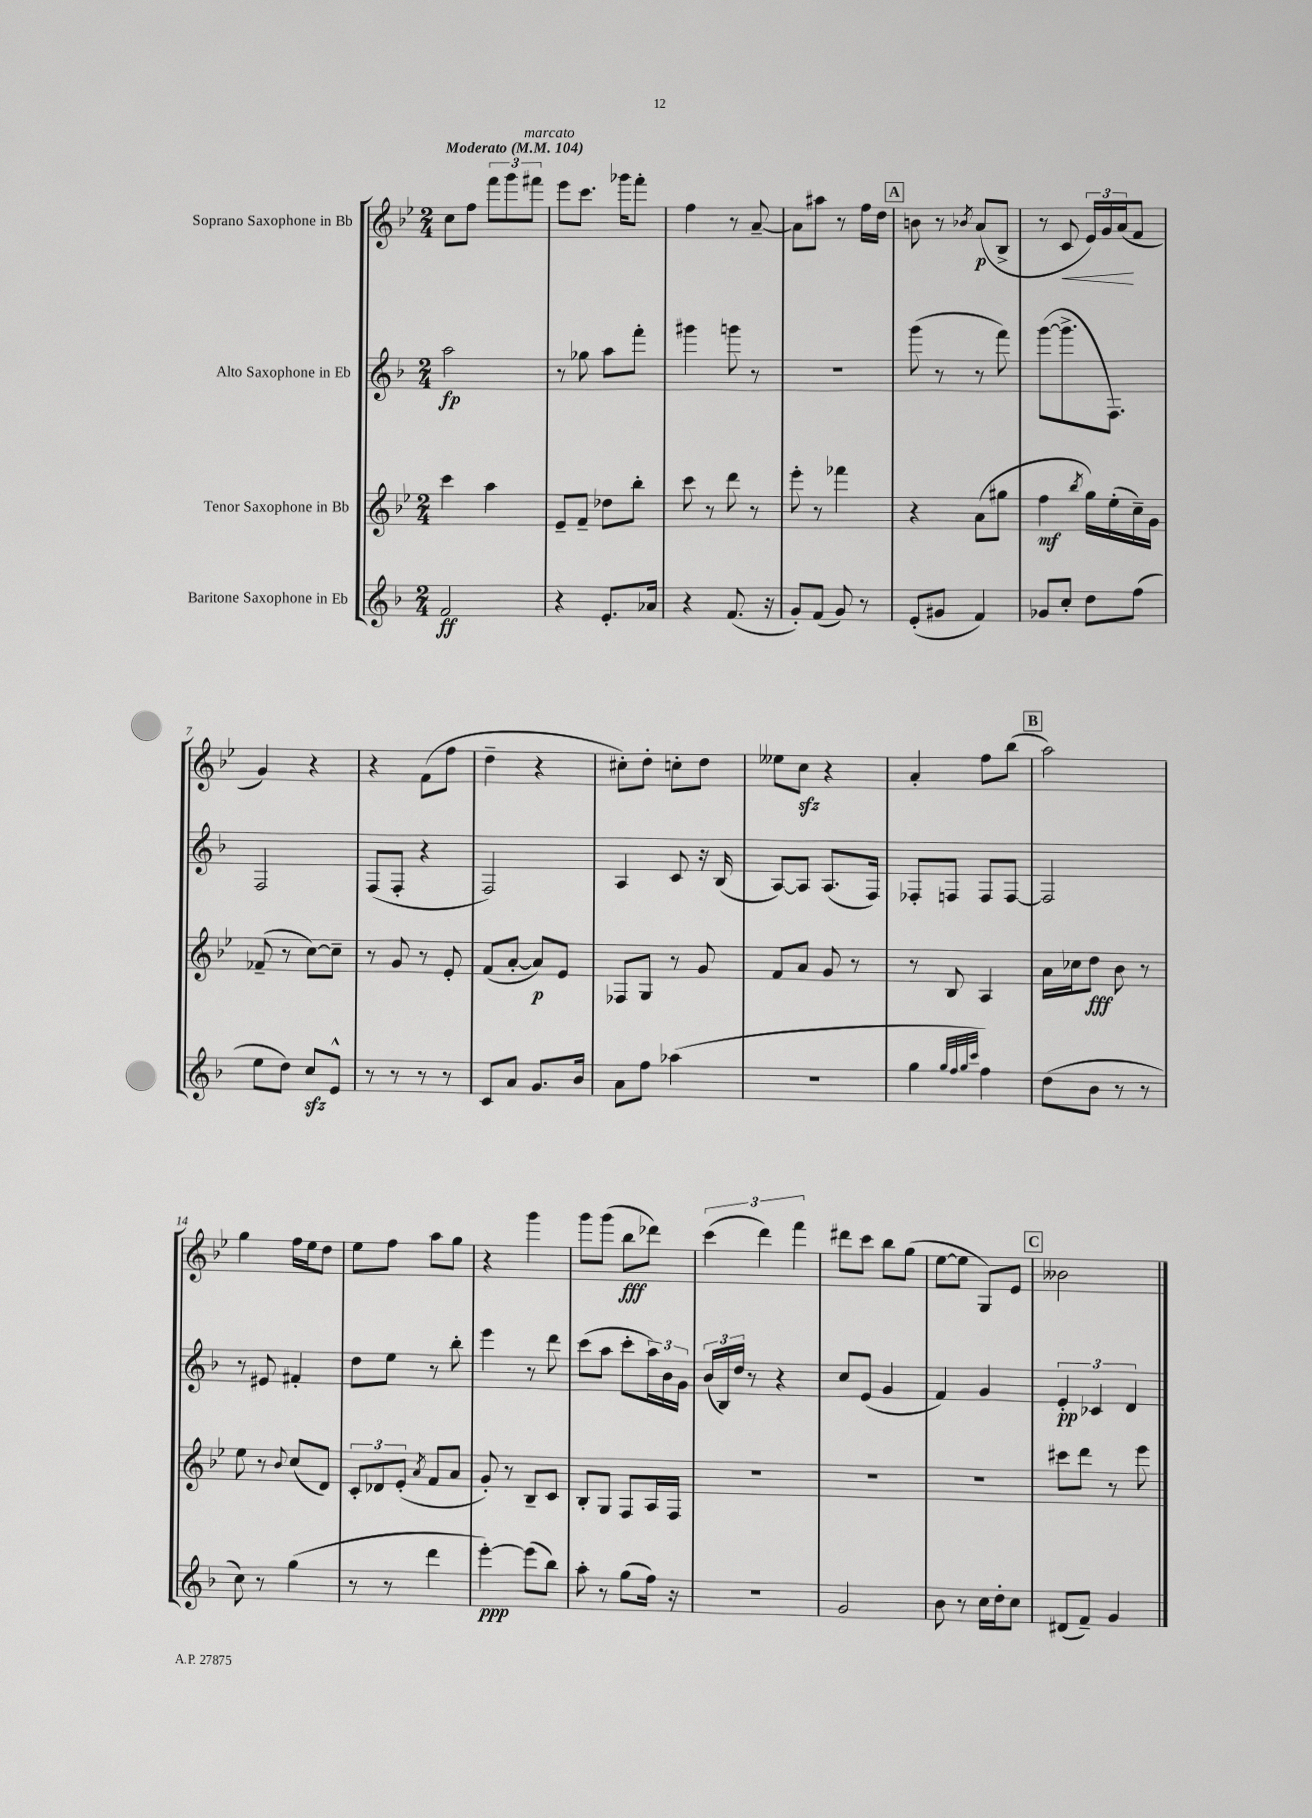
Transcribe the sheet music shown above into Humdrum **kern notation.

**kern	**dynam	**kern	**dynam	**kern	**dynam	**kern	**dynam
*part4	*part4	*part3	*part3	*part2	*part2	*part1	*part1
*staff4	*staff4	*staff3	*staff3	*staff2	*staff2	*staff1	*staff1
*I"Baritone Saxophone in Eb	*	*I"Tenor Saxophone in Bb	*	*I"Alto Saxophone in Eb	*	*I"Soprano Saxophone in Bb	*
*clefG2	*	*clefG2	*	*clefG2	*	*clefG2	*
*k[b-]	*	*k[b-e-]	*	*k[b-]	*	*k[b-e-]	*
*M2/4	*	*M2/4	*	*M2/4	*	*M2/4	*
*MM104	*	*MM104	*	*MM104	*	*MM104	*
=1	=1	=1	=1	=1	=1	=1	=1
!	!	!	!	!	!	!LO:TX:a:B:t=Moderato	!
2f/	ff	4ccc\	.	2aa\	fp	8cc\L	.
.	.	.	.	.	.	8ff\J	.
.	.	4aa\	.	.	.	12fff\L	.
.	.	.	.	.	.	12ggg\	.
!	!	!	!	!	!	!LO:TX:a:i:t=marcato	!
.	.	.	.	.	.	12fff#X\J	.
=2	=2	=2	=2	=2	=2	=2	=2
4r	.	8e-~/L	.	8r	.	8eee-\L	.
.	.	8f~/J	.	8gg-X\	.	8.ccc\J	.
8.e'/L	.	8dd-X\L	.	8aa\L	.	.	.
.	.	.	.	.	.	16ggg-X\KL	.
.	.	8bb-'\J	.	8fff'\J	.	8fff'\J	.
16a-X/Jk	.	.	.	.	.	.	.
=3	=3	=3	=3	=3	=3	=3	=3
4r	.	8ccc\	.	4ggg#X\	.	4ff\	.
.	.	8r	.	.	.	.	.
(8.f/	.	8ddd\	.	8gggn\	.	8r	.
.	.	8r	.	8r	.	[8a~/	.
16r	.	.	.	.	.	.	.
=4	=4	=4	=4	=4	=4	=4	=4
8g'/L)	.	8eee-'\	.	2r	.	8a\L]	.
(8f/J	.	8r	.	.	.	8aa#X\J	.
8g/)	.	4fff-X\	.	.	.	8r	.
8r	.	.	.	.	.	16ff\LL	.
.	.	.	.	.	.	16dd\JJ	.
!!LO:REH:place=s1:t=A
=5	=5	=5	=5	=5	=5	=5	=5
(8e'/L	.	4r	.	(8ggg\	.	8bn\	.
8g#X/J	.	.	.	8r	.	8r	.
.	.	.	.	.	.	8qb-X/	.
4f/)	.	(8a\L	.	8r	.	(8a/L	p
.	.	8gg#X\J	.	8fff\)	.	8B-^/J	.
=6	=6	=6	=6	=6	=6	=6	=6
8g-X/L	.	4ff\	mf	([8ggg\L	.	8r	.
!	!	!	!	!	!	!	!LO:HP:b
8cc'/J	.	.	.	8.ggg^\]	.	8c/	<
.	.	8qbb-/	.	.	.	.	.
8dd\L	.	16gg\LL)	.	.	.	24e-/LL)	.
.	.	.	.	.	.	24g/	.
.	.	(16ee-'\	.	8.F\J)	.	.	.
.	.	.	.	.	.	(24a/J	.
(8ff\J	.	16cc~\)	.	.	.	8f/J	[
.	.	16g\JJ	.	.	.	.	.
!!LO:LB:g=z
=7	=7	=7	=7	=7	=7	=7	=7
8ee\L	.	(8f-X~/	.	2F/	.	4g/)	.
8dd\J)	.	8r	.	.	.	.	.
8cczz/L	.	[8cc\L)	.	.	.	4r	.
8e^^/J	.	8cc~\J]	.	.	.	.	.
=8	=8	=8	=8	=8	=8	=8	=8
8r	.	8r	.	(8F/L	.	4r	.
8r	.	8g/	.	8F'/J	.	.	.
8r	.	8r	.	4r	.	(8f\L	.
8r	.	8e-'/	.	.	.	8ff\J	.
=9	=9	=9	=9	=9	=9	=9	=9
8c/L	.	(8f/L	.	2F/)	.	4dd~\	.
8a/J	.	[8a'/J	.	.	.	.	.
8.g/L	.	8a/L])	p	.	.	4r	.
.	.	8e-/J	.	.	.	.	.
16b-/Jk	.	.	.	.	.	.	.
=10	=10	=10	=10	=10	=10	=10	=10
8a\L	.	8F-X/L	.	4A/	.	8cc#X'\L)	.
8ff\J	.	8G/J	.	.	.	8dd'\J	.
(4aa-X\	.	8r	.	8c/	.	8ccn'\L	.
.	.	8g/	.	16r	.	8dd\J	.
.	.	.	.	(16B-/	.	.	.
=11	=11	=11	=11	=11	=11	=11	=11
2r	.	8f/L	.	[8A/L)	.	8ee--X\L	.
.	.	8a/J	.	8A/J]	.	8cczz\J	.
.	.	8g/	.	(8.A/L	.	4r	.
.	.	8r	.	.	.	.	.
.	.	.	.	16F/Jk)	.	.	.
=12	=12	=12	=12	=12	=12	=12	=12
4gg\	.	8r	.	8F-X'/L	.	4a'/	.
.	.	8B-/	.	8Fn/J	.	.	.
32qqgg/LLL	.	.	.	.	.	.	.
32qqff/	.	.	.	.	.	.	.
32qqgg/	.	.	.	.	.	.	.
32qqccc/JJJ	.	.	.	.	.	.	.
4ff\)	.	4A/	.	8F/L	.	8ff\L	.
.	.	.	.	[8F/J	.	(8bb-\J	.
!!LO:REH:place=s1:t=B
=13	=13	=13	=13	=13	=13	=13	=13
(8dd\L	.	16a\LL	.	2F/]	.	2aa\)	.
.	.	16cc-X\J	.	.	.	.	.
8b-\J	.	8dd\J	fff	.	.	.	.
8r	.	8b-\	.	.	.	.	.
8r	.	8r	.	.	.	.	.
!!LO:LB:g=z
=14	=14	=14	=14	=14	=14	=14	=14
8cc\)	.	8ee-\	.	8r	.	4gg\	.
8r	.	8r	.	8e#X/	.	.	.
.	.	8qqb-/	.	.	.	.	.
(4gg\	.	(8cc/L	.	4f#X'/	.	16ff\LL	.
.	.	.	.	.	.	16ee-\J	.
.	.	8d/J)	.	.	.	8dd\J	.
=15	=15	=15	=15	=15	=15	=15	=15
8r	.	12c'/L	.	8dd\L	.	8ee-\L	.
.	.	12d-X/	.	.	.	.	.
8r	.	.	.	8ee\J	.	8ff\J	.
.	.	(12e-'/J	.	.	.	.	.
.	.	8qa/	.	.	.	.	.
4ddd\	.	8f/L	.	8r	.	8aa\L	.
.	.	8a/J	.	8bb-'\	.	8gg\J	.
=16	=16	=16	=16	=16	=16	=16	=16
[4eee'\)	ppp	8g'/)	.	4eee\	.	4r	.
.	.	8r	.	.	.	.	.
(8eee\L]	.	8B-~/L	.	8r	.	4ggg\	.
8bb-\J)	.	8c/J	.	8ddd\	.	.	.
=17	=17	=17	=17	=17	=17	=17	=17
8aa'\	.	8B-'/L	.	(8ccc\L	.	8ggg\L	.
8r	.	8G/J	.	8aa\J	.	(8ggg\J	.
(8gg\L	.	8F/L	.	8ccc'\L	.	8bb-\L	fff
16ff\Jk)	.	16A/L	.	24aa\L)	.	8ddd-X\J)	.
.	.	.	.	24b-\	.	.	.
16r	.	16F/JJ	.	.	.	.	.
.	.	.	.	24g\JJ	.	.	.
=18	=18	=18	=18	=18	=18	=18	=18
2r	.	2r	.	(24b-/LL	.	(6ccc\	.
.	.	.	.	24B-/)	.	.	.
.	.	.	.	24dd/JJ	.	.	.
.	.	.	.	8r	.	.	.
.	.	.	.	.	.	6ddd\)	.
.	.	.	.	4r	.	.	.
.	.	.	.	.	.	6fff\	.
=19	=19	=19	=19	=19	=19	=19	=19
2g/	.	2r	.	8cc/L	.	8ddd#X\L	.
.	.	.	.	(8e/J	.	8ccc\J	.
.	.	.	.	4g/	.	8bb-\L	.
.	.	.	.	.	.	(8gg\J	.
=20	=20	=20	=20	=20	=20	=20	=20
8b-\	.	2r	.	4f/)	.	[8ee-\L	.
8r	.	.	.	.	.	8ee-\J]	.
16cc\LL	.	.	.	4g/	.	8G/L)	.
16dd'\J	.	.	.	.	.	.	.
8cc\J	.	.	.	.	.	8e-/J	.
!!LO:REH:place=s1:t=C
=21	=21	=21	=21	=21	=21	=21	=21
(8d#X/L	.	8ccc#X\L	.	6e'/	pp	2b--X\	.
8f~/J)	.	8ddd\J	.	.	.	.	.
.	.	.	.	6c-X/	.	.	.
4g/	.	8r	.	.	.	.	.
.	.	.	.	6d/	.	.	.
.	.	8eee-\	.	.	.	.	.
==	==	==	==	==	==	==	==
*-	*-	*-	*-	*-	*-	*-	*-
